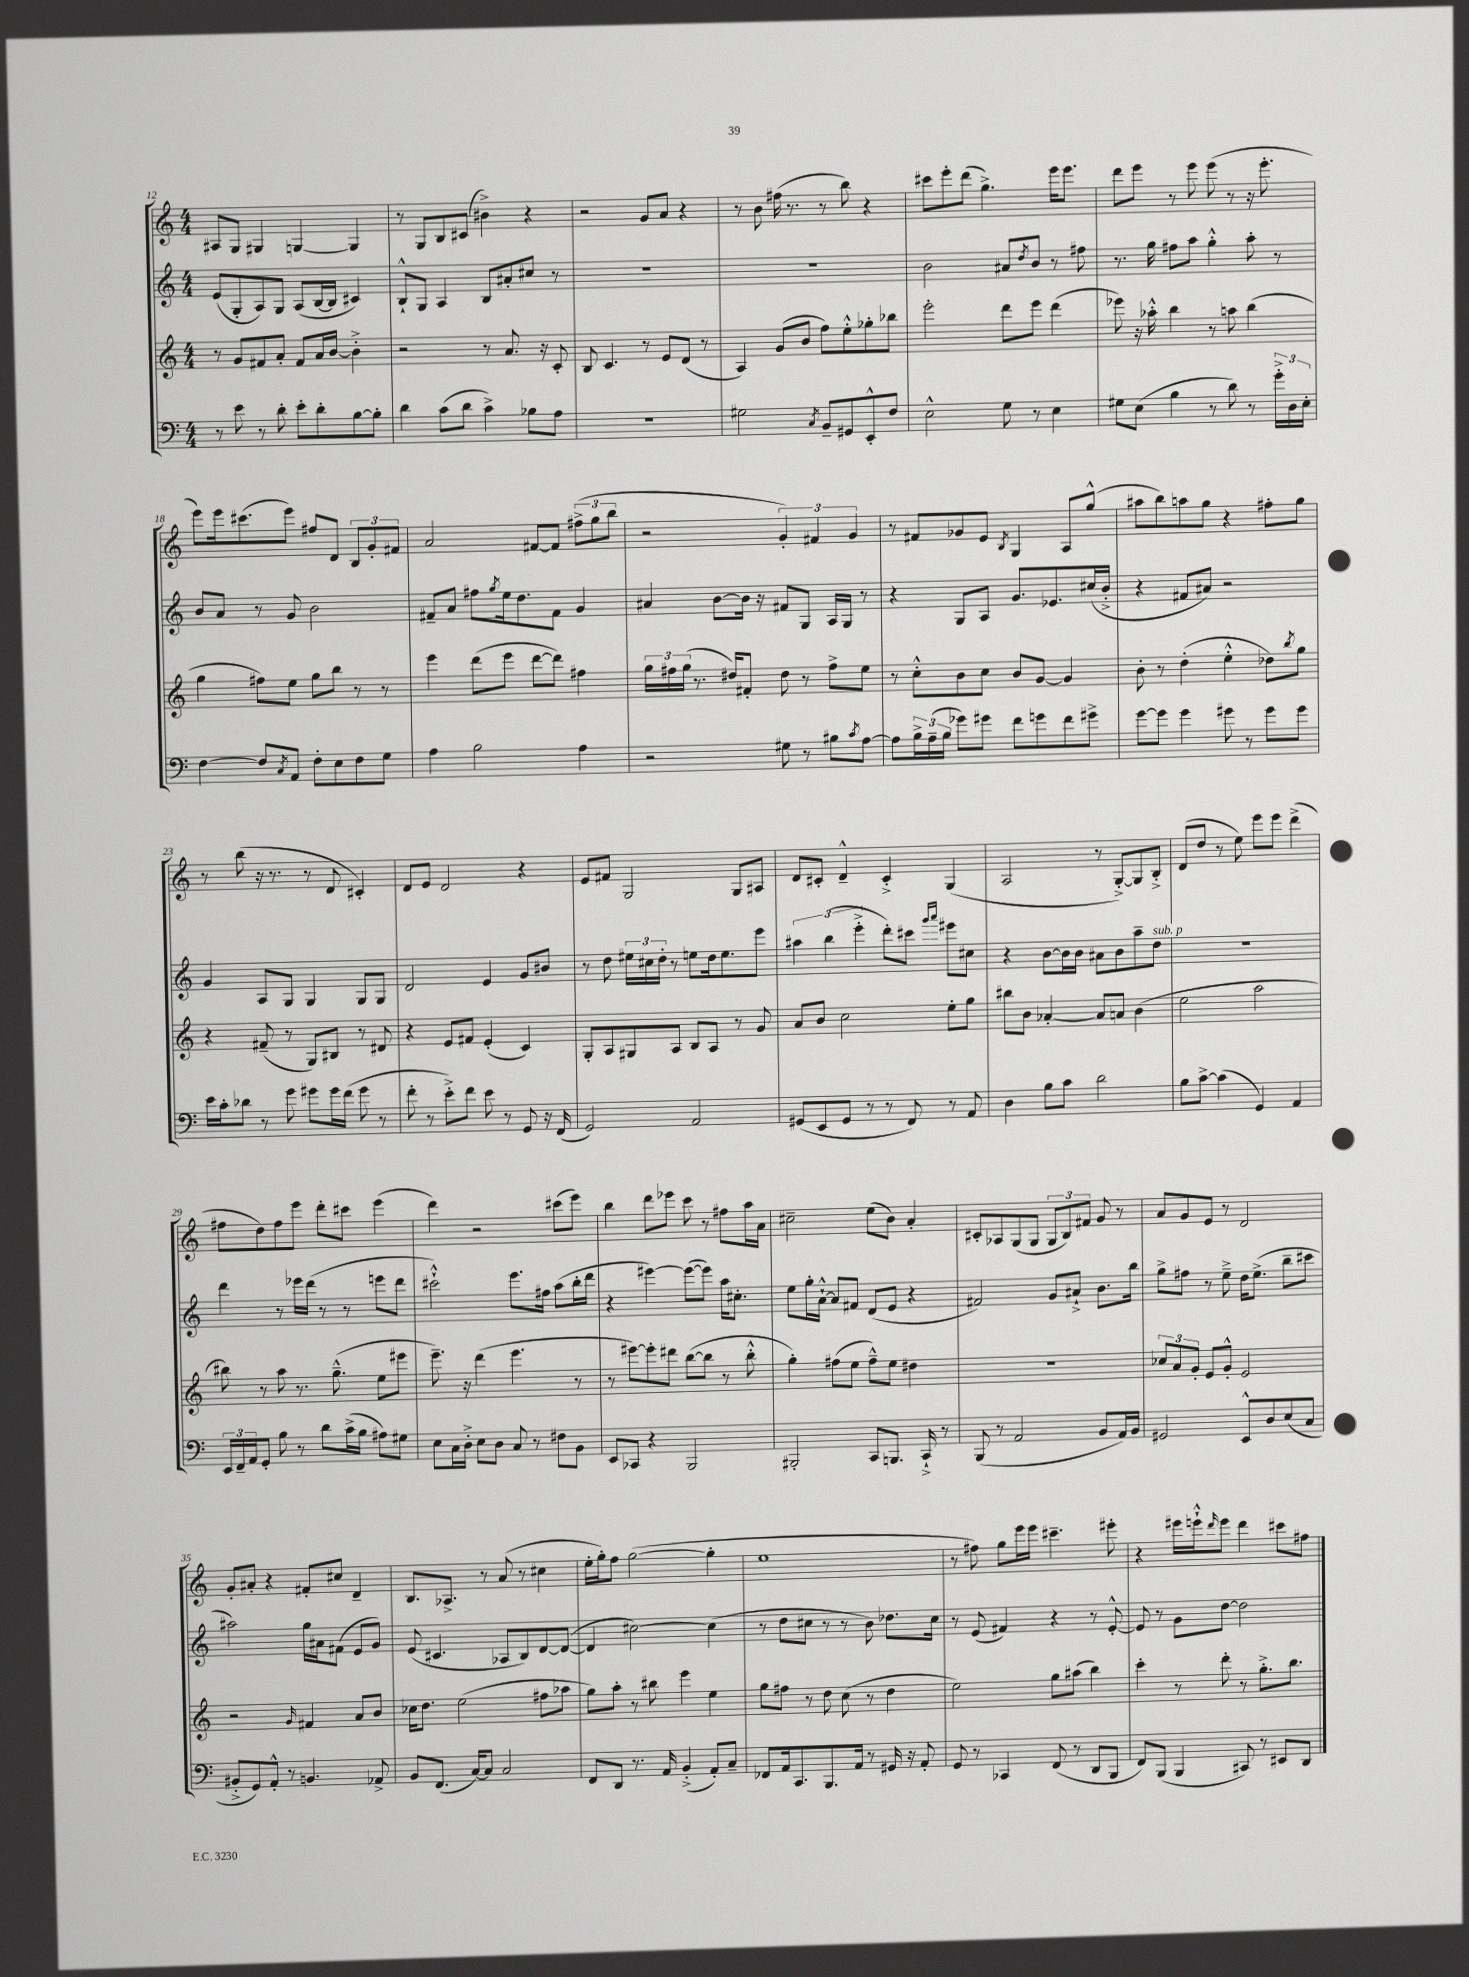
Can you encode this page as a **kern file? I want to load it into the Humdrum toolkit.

**kern	**kern	**kern	**kern
*staff4	*staff3	*staff2	*staff1
*clefF4	*clefG2	*clefG2	*clefG2
*k[]	*k[]	*k[]	*k[]
*M4/4	*M4/4	*M4/4	*M4/4
8r	8r	(8e	8A#
8e	8g	8G'	8G
8r	8f#	8A)	4G#
8d'	8a'	8G	.
8e'	8f#	(8A	[4G
8d'	16a	[16B	.
.	[16b	16B]	.
[8B	4b'^]	4c#)	4G]
8B']	.	.	.
=	=	=	=
4d	2r	8B`^^	8r
.	.	8G	8G
(8c	.	4A	8B
8d	.	.	(8c#
4c^)	8r	8B	4b#^)
.	8.a	8a#'	.
8B-	.	8cc#	4r
.	16r	.	.
8A	8c'	8r	.
=	=	=	=
1r	8B	1r	2r
.	4.c	.	.
.	8r	.	8g
.	8e	.	8a
.	(8d	.	4r
.	8r	.	.
=	=	=	=
2G#	4A)	1r	8r
.	.	.	8b
.	(8g	.	(16ff#
.	.	.	8.r
.	8b	.	.
8qC	.	.	.
8BB~	8ff)	.	8r
8GG#	8ee'^^	.	8bb)
8EE'^^	8gg-'	.	4r
8F	8bb-	.	.
=	=	=	=
2E^^	2eee'	2b	8ccc#
.	.	.	8eee'
.	.	.	(8ddd
.	.	.	4.gg^)
8G	8ddd	8a#	.
.	.	8qdd	.
8r	8eee	8b	.
4E	(4ddd	8r	16eee
.	.	.	8.eee
.	.	8ff#	.
=	=	=	=
8G#	8eee-)	8.r	8ddd
(8E	16r	.	8eee
.	16aa-'^^	16gg	.
4B	4bb	8ff#	8r
.	.	8aa	8eee
8r	8r	4gg'^^	(8eee
8d)	8aa	.	8r
8r	(4bb	8aa'	16r
.	.	.	8.eee'
24g'^	.	8r	.
24D	.	.	.
24E'	.	.	.
=	=	=	=
[4F	4gg	8b	8eee)
.	.	8a	16eee
.	.	.	(8.ccc#
8F]	8ff#)	8r	.
8qC	.	.	.
8AA	8ee	8g	8eee)
8F'	8gg	2b	8ff#
8E	8bb	.	8d
8F	8r	.	12B
.	.	.	12g'
8G	8r	.	.
.	.	.	12f#
=	=	=	=
4A	4eee	8f#~	2a
.	.	8a	.
2B	(8ddd	8ff#	.
.	.	8qgg	.
.	8eee	16ee	.
.	.	8.dd	.
.	[8ddd	.	[8f#
.	8ddd])	8f#	8f#]
4A	4ff#	4g	(12ff#^
.	.	.	12gg
.	.	.	12bb
=	=	=	=
2r	24gg	4a#	2r
.	24ff#	.	.
.	(24gg	.	.
.	8.r	.	.
.	.	[8b	.
.	16dd#)	.	.
.	8f#'	16b]	.
.	.	16r	.
8G#	8dd#	8f#	6g')
8r	8r	8G	.
.	.	.	6f#
8B#	8ff#^	16A	.
.	.	16G	.
.	.	.	6g
8qc	.	.	.
[8A	8ee	8r	.
=	=	=	=
8A]	8r	4r	8r
24B^	8cc'^^	.	8f#
(24A~	.	.	.
24B	.	.	.
8g-)	8b	8G	8g-
8g#	8cc	8A	8e
.	.	.	8qB
8f	8b	8.g	4G
8g	[8g	.	.
.	.	8.e-	.
8f	4g]	.	8A
8g#^	.	(16cc#	(8gg^^
.	.	16b'^	.
=	=	=	=
[8g	8b'	4r	8aa#
8g]	8r	.	8bb)
4g	(4dd'	8f#	8aa
.	.	8a#)	8gg
8g#	4ee'^^	2r	4r
8r	.	.	.
8g#	8dd-)	.	8ff#'
.	8qbb	.	.
8g#	8gg	.	8gg
=	=	=	=
16e	4r	4g	8r
16c'	.	.	.
8d-	.	.	(8bb
8r	(8f#~	8A	16r
.	.	.	8.r
8g	8r	8G	.
8g#	8G)	4G	8r
16g#	8B#	.	8d
(16f	.	.	.
8g#	8r	8G	4c#')
8r	8d#	8G	.
=	=	=	=
8f'	4r	2d	8d
8r	.	.	8e
8e'^)	8e	.	2d
8f	8f#	.	.
8e	(4e'	4e	.
8r	.	.	.
8GG	4c)	8g	4r
16r	.	8b#	.
(16FF	.	.	.
=	=	=	=
2GG)	8G'	8r	8e
.	8A	8dd	8f#
.	8G#	24ee#	2G
.	.	24cc#	.
.	.	24dd'	.
.	8A	8r	.
2AA	8B	8ee	.
.	8A	16dd	.
.	.	8.ee	.
.	8r	.	8G
.	8g	8eee	8A#
=	=	=	=
(8GG#	8a	6aa#	8d
8EE	8b	.	8c#'
.	.	(6bb	.
8GG#	2cc	.	4d~^^
.	.	6eee'^	.
8r	.	.	.
8r	.	8ddd')	4c#'^
8FF)	.	8ccc#	.
.	.	16qqggg	.
.	.	16qqaaa	.
8r	8ee'	8eee#	(4G
8AA	8gg	8cc#	.
=	=	=	=
4D	8bb#	4r	2A
.	8b	.	.
8B	[4a-'	[8b	.
8c	.	16b]	.
.	.	16b	.
2d	8a-]	8a#	8r
.	8a	8b	[8G'^)
.	(4b	8aa~	8G]
.	.	8dd	8B'^
=	=	=	=
8B	2ee	1r	(8d
[8c^	.	.	8dd
(4c]	.	.	8r
.	.	.	8ee)
4GG)	2aa	.	8eee
.	.	.	8eee
4AA	.	.	(4ddd^
=	=	=	=
24EE	8bb#)	4ddd	8ff#
24FF~	.	.	.
24AA	.	.	.
8GG'	8r	.	8dd)
8B	8aa	8r	8ff#
8r	8.r	16eee-	8eee
.	.	(16ddd	.
8d	.	8r	8ddd'
.	(8.gg~^^	.	.
(16c^	.	8r	8ccc#
16B	.	.	.
8A#)	8ee	8eee	(4eee
8G#	8eee#	8ddd	.
=	=	=	=
8E	8.eee~)	2ccc#`^^)	4ddd)
16C	.	.	.
16D'^	16r	.	.
8E	(4ddd	.	2r
8D	.	.	.
8C	4.eee	8.eee	.
8r	.	.	.
.	.	16ff#	.
8F#	.	(8aa	(8ccc#
8BB	8r	16bb'	8eee)
.	.	16ddd	.
=	=	=	=
8EE	8r	4r	4bb
8CC-	[8eee#)	.	.
4r	8eee#']	[4eee#)	8ddd
.	8ddd#	.	8eee-
2BBB	([8bb	(8eee#_	8ccc
.	8bb]	8eee#])	8r
.	8r	16aa	8ff#
.	.	8.cc#'	.
.	8bb'^^	.	16aa
.	.	.	16a
=	=	=	=
2BBB#'	4gg')	8ee	2cc#~
.	.	16gg'	.
.	.	[16a`^^	.
.	(8ff#	8a]	.
.	8ee	8f#	.
8CC	8ff#~^^)	(8d	(8ee
8.BBB	8ee	8e	8b)
.	4dd#	4r	4a'
16CC`^	.	.	.
8r	.	.	.
=	=	=	=
(8BBB	1r	2f#)	8c#'
8r	.	.	8A-
2AA	.	.	(8G
.	.	.	8G
.	.	8g	12G
.	.	.	12B)
.	.	8a#`^	.
.	.	.	12f#
8BB	.	8.b	8g
16AA)	.	.	8r
16BB	.	16bb	.
=	=	=	=
2GG#	12cc-	8gg^	8a
.	12a	.	.
.	.	8ff#	8g
.	12g'	.	.
.	8e	8r	8e
.	8g'^^	8ee~^	8r
8EE^^	2e	16dd	2d
.	.	(8.ee^	.
8D	.	.	.
(8E	.	8bb~	.
8C	.	8ccc#	.
=	=	=	=
8BB#'^	2r	2aa#)	8g'
8GG)	.	.	8a#'
8AA'^^	.	.	4r
8r	.	.	.
.	16qqg	.	.
4.BB	4f#	16gg	8f#'
.	.	16a#	.
.	.	(8f#	8cc#
.	8a	8e	4d~
8AA-^	8b	8g)	.
=	=	=	=
8BB	16cc-	(8e	8.B
.	8.dd	.	.
(8.FF	.	4.c#	.
.	.	.	8.A-^
.	(2ee	.	.
[16C)	.	.	.
8C]	.	.	8r
2C	.	8A-	(8a
.	.	8B)	8r
.	8ff#	[8d	4cc#
.	8aa-	(8d_	.
=	=	=	=
8FF	8gg)	4d]	16ee'
.	.	.	16gg')
8DD	8aa'	.	8ff
8.r	8r	[2cc#)	([2gg
.	8bb#	.	.
16AA	.	.	.
(4BB'^	4eee	.	.
8AA')	4ee	(4cc#]	4gg']
8C~	.	.	.
=	=	=	=
8FF-	8gg	8r	1ee
16AA	8ff#	8dd	.
8.CC	.	.	.
.	8r	8cc#	.
8.BBB	8dd	8r	.
.	(8cc	8r	.
16AA	.	.	.
8r	8r	8b)	.
16GG#	4dd	8.dd-	.
16r	.	.	.
8AA'	.	.	.
.	.	16cc#	.
=	=	=	=
8GG	2ee)	8r	8r
8r	.	(8e	8ff#)
4CC-	.	4f#)	8gg
.	.	.	16eee
.	.	.	16eee
(8FF	8gg	4r	4.ccc#~
8r	(8aa#	.	.
8DD	4bb)	8r	.
8BBB	.	[8e'^^	8eee#'
=	=	=	=
8FF)	4ccc'	8e]	4r
(8BBB	.	8r	.
4BBB	8r	8g	16eee#
.	.	.	16eee`^^
.	.	.	16qqddd
.	8ddd'	[8dd	8eee
8CC#)	8r	2dd]	4ddd
8r	8.gg'^	.	.
8EE#	.	.	8ccc#
.	8.bb	.	.
8DD	.	.	8ff#
==	==	==	==
*-	*-	*-	*-
